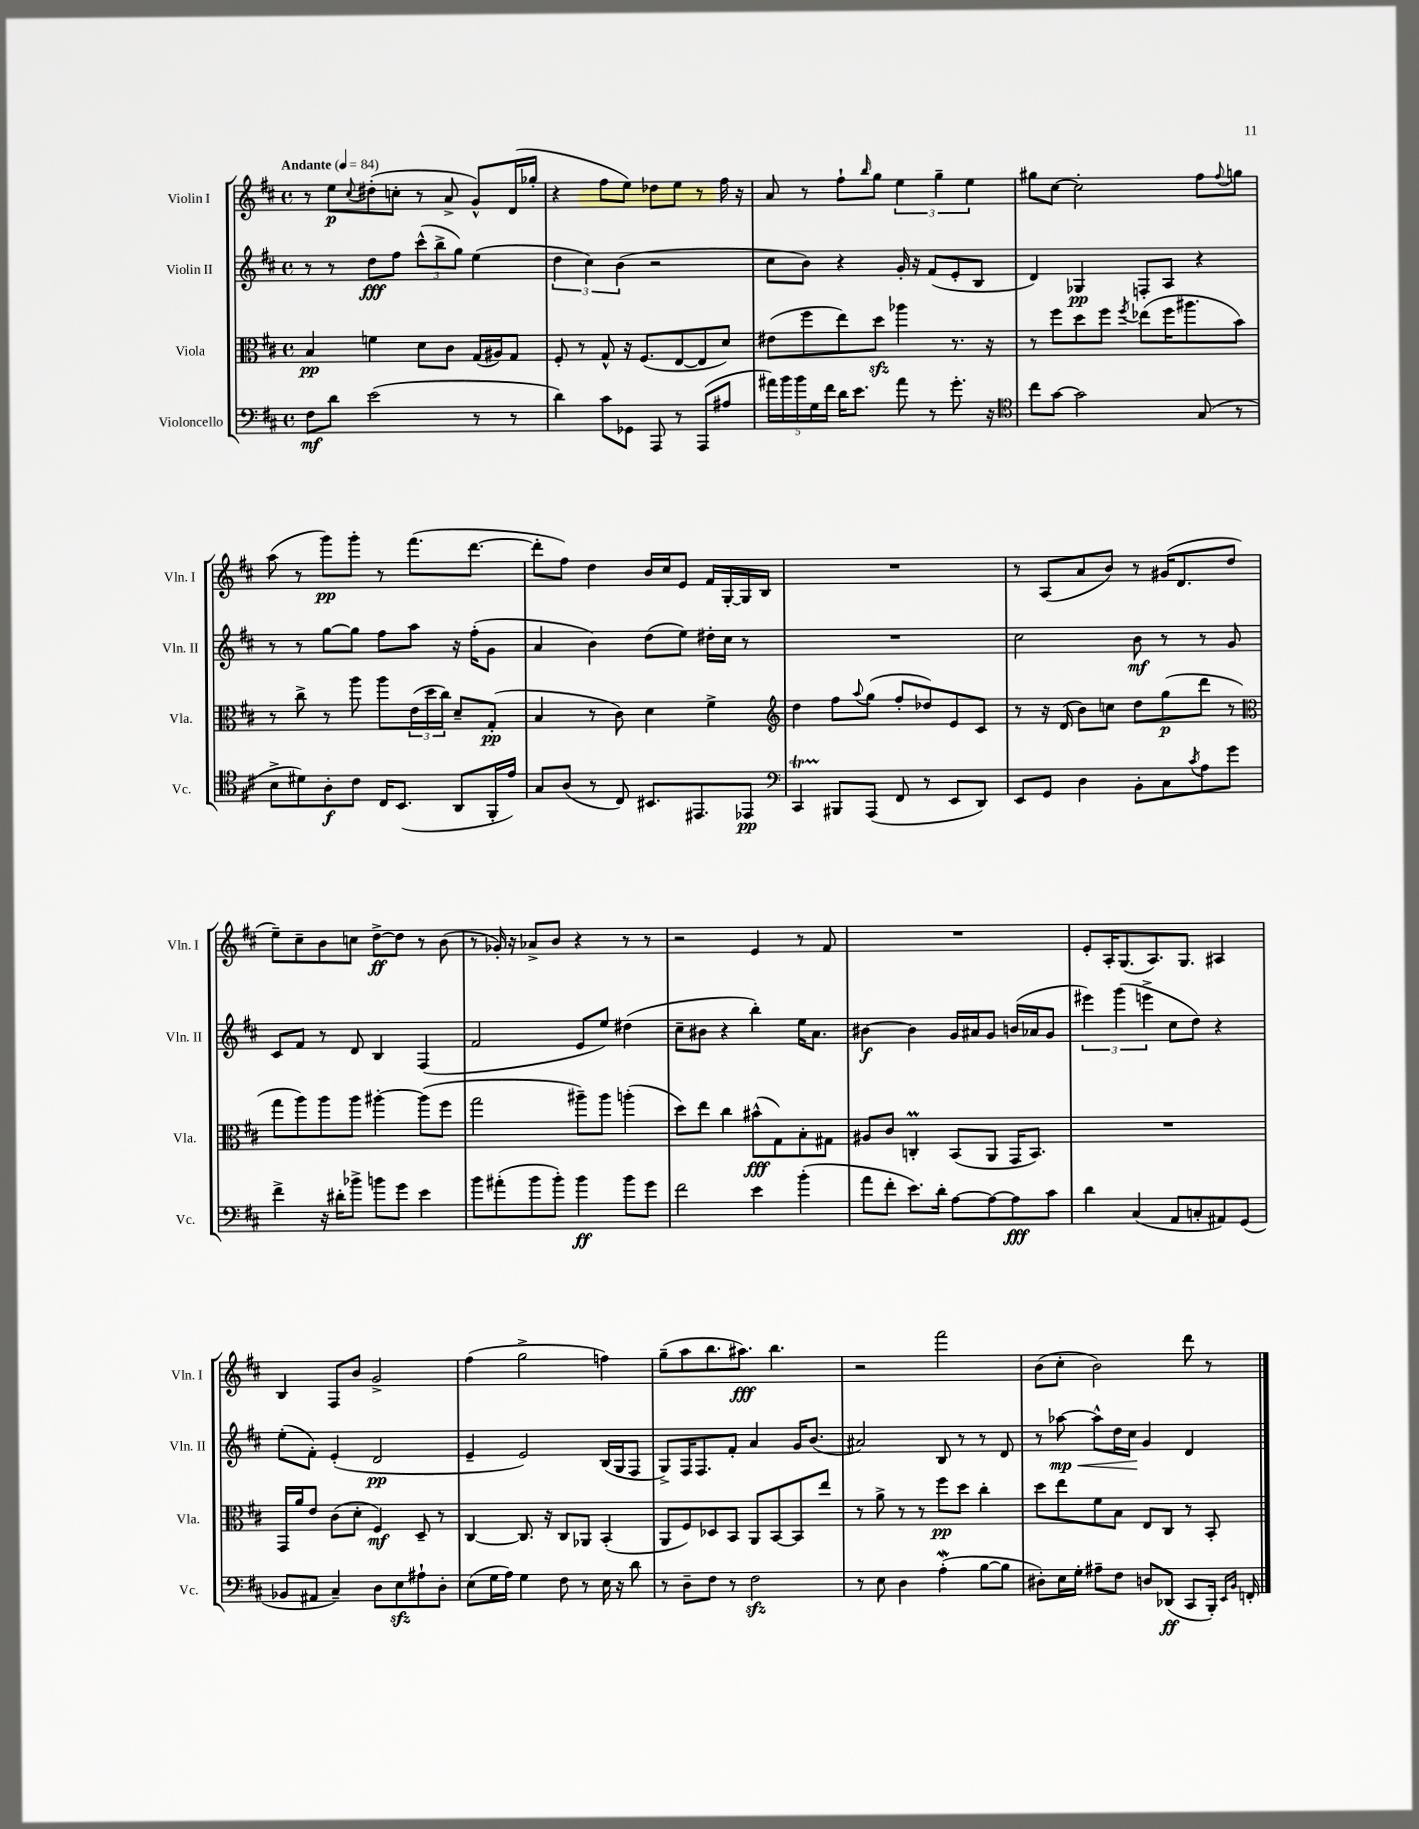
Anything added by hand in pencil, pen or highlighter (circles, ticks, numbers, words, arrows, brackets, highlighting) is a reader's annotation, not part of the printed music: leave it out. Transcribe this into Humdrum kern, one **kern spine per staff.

**kern	**kern	**kern	**kern
*staff4	*staff3	*staff2	*staff1
*clefF4	*clefC3	*clefG2	*clefG2
*k[f#c#]	*k[f#c#]	*k[f#c#]	*k[f#c#]
*M4/4	*M4/4	*M4/4	*M4/4
*met(c)	*met(c)	*met(c)	*met(c)
*MM84	*MM84	*MM84	*MM84
8F#\L	4B/	8r	8r
8d\J	.	8r	8ee\L
.	.	.	8qqcc#/
(2e\	4f\	8dd\L	(8dd#'\
.	.	8ff#\J	8cc'\J
.	8d\L	(12ccc#^^\L	8r
.	.	12bb^\	.
.	8c#\J	.	8a^/
.	.	12gg\J)	.
8r	(16G/LL	(4ee\	8g^^/L)
.	16A#/J)	.	.
8r	8G/J	.	(16d/L
.	.	.	16gg-'/JJ
=	=	=	=
4d\)	8F#'/	6dd\	4r
.	8r	.	.
.	.	6cc#\)	.
8c#\L	8G^^/	.	8ff#\L
.	.	(6b\	.
8GG-\J	16r	.	8ee\J)
.	(8.F#/L	.	.
8AAA/	.	2r	8dd-\L
8r	[8E/	.	8ee\J
(8AAA/L	8E/]	.	8r
8A#/J	8d/J)	.	16ff#\
.	.	.	16r
=	=	=	=
20a#\LL)	(8e#\L	8cc#\L	8a/
20b\	.	.	.
20b\	.	.	.
.	8ff#\	8b\J)	8r
20G\	.	.	.
20f#\JJ	.	.	.
16d\LK	8ee\)	4r	8ff#`\L
8.e\J	.	.	.
.	.	.	16qqbb/
.	8dd\J	.	8gg\J
8a#\	4aa-\	16g'/	6ee\
.	.	16r	.
8r	.	(8f#/L	.
.	.	.	6gg~\
8.g'\	8.r	8e'/	.
.	.	.	6ee\
.	.	8B/J	.
16r	16r	.	.
=	=	=	=
*clefC4	*	*	*
8cc#\L	8r	4d/)	8gg#\L
[8g\J	8ff#\L	.	[8cc#\J
2g\]	8dd\	4G-/	2cc#'\]
.	8ff#\J	.	.
.	8qff#/	.	.
.	(8ee-\L	8F'/L	.
.	16ff#\K	8A/J	.
.	8.aa#\	.	.
(8G/	.	4r	8ff#\L
.	.	.	8qqff#/
8r	8b\J)	.	8gg\J
=	=	=	=
8B^\L	8r	8r	(8aa\
8d#\)	8cc#^\	8r	8r
8A'\	8r	[8gg\L	8ggg\L)
8c#\J	8aa\	8gg\]J	8ggg'\J
16C#/LK	8aa\L	8ff#\L	8r
(8.BB/J	.	.	.
.	(24e\L	8aa\J	(8.fff#\L
.	24dd\	.	.
.	24cc#\JJ)	.	.
8AA/L	8d~/L	16r	.
.	.	(16ff#'\LK	[8.ddd\J
16FF#'/L	(8G'/J	8g\J	.
16e/JJ)	.	.	.
=	=	=	=
8G/L	4B/	4a/	8ddd'\]L
(8A/J	.	.	8ff#\J)
8r	8r	4b\)	4dd\
8C#/)	8c#\)	.	.
8.BB#/L	4d\	(8dd\L	16b/LL
.	.	.	16cc#/J
.	.	8ee\J)	8e/J
8.EE#/	.	.	.
.	4f#^\	16dd#'\LL	16f#/LL
.	.	16cc#\JJ	[16G'/
8EE-/J	.	8r	16G/]
.	.	.	16B/JJ
=	=	=	=
*clefF4	*clefG2	*	*
4CC#/	4dd\	1r	1r
8BBB#/L	8ff#\L	.	.
.	8qqaa/	.	.
(8AAA/J	(8gg\J	.	.
8FF#/	8ff#'/L	.	.
8r	8dd-/)	.	.
8EE/L	8e/	.	.
8DD/J)	8c#/J	.	.
=	=	=	=
8EE/L	8r	2cc#\	8r
8GG/J	16r	.	(8A/L
.	(16d/	.	.
4D\	8b\L)	.	8a/
.	8cc\J	.	8b/J)
8BB'\L	8dd\L	8b\	8r
8C#\	(8gg\	8r	(16g#/LK
.	.	.	8.d/
8qc#/	.	.	.
8A\	8ddd\J	8r	.
8g\J	8r	8g/	8dd/J
=	=	=	=
*	*clefC3	*	*
4f#^\	8gg\L	8c#/L	8ee~\L)
.	8aa\)	8f#/J	8cc#~\
16r	8aa\	8r	8b\
16d#'\LK	.	.	.
8b-^\J	8aa\J	8d/	8cc\J
8b\L	[4aa#'\	4B/	[8dd^\L
8g\J	.	.	8dd\]J
4e\	(8aa#\]L	(4F#/	8r
.	8ff#\J	.	(8b\
=	=	=	=
8b\L	2gg\	2f#/	8r
(8a#'\	.	.	16g-'/)
.	.	.	16r
8b\	.	.	8a-^/L
8b'\J)	.	.	8b/J
4b\	8aa#~\L)	8e/L	4r
.	8aa#\J	8ee/J)	.
8b\L	(4aa'\	(4dd#\	8r
8g\J	.	.	8r
=	=	=	=
2f#\	8dd\L)	8cc#~\L	2r
.	8ee\J	8b#\J	.
.	4cc#\	4r	.
4e\	(8b#^^\L	4bb'\)	4e/
.	8G\)	.	.
(4b'\	8B'\	16ee\LK	8r
.	.	8.a\J	.
.	8G#\J	.	8f#/
=	=	=	=
8a\L	8A#/L	[4b#\	1r
8f#'\J	8c#/J	.	.
8.e\L)	4C'/	4b#\]	.
16d'\Jk	.	.	.
[8A\L	(8BB/L	16g/LL	.
.	.	16a#/J	.
8A\_	8AA/J	8g/J	.
8A\]	16GG/LK	(16b/LL	.
.	8.BB/J)	16a-/J	.
8c#\J	.	8g/J	.
=	=	=	=
4d\	1r	6eee#\)	8e'/L
.	.	.	16A'/K
.	.	(6ggg\	.
.	.	.	(8.G/
(4C#/	.	.	.
.	.	6eee^\	.
.	.	.	8.A/)
8AA/L	.	8cc#\L	.
.	.	.	8.G/J
8C'/	.	8dd\J)	.
8AA#/)	.	4r	4A#/
(8GG/J	.	.	.
=	=	=	=
8BB-/L	16GG/LL	(8ee'\L	4B/
.	16a/J	.	.
8AA#/J	8e/J	8f#'\J)	.
4C#~/)	(8c#\L	(4e'/	8F#/L
.	8d'\J	.	8b/J
8D\L	4F#/)	2d/	2g^/
8E\	.	.	.
8A#`\	8D~/	.	.
8D'\J	8r	.	.
=	=	=	=
(8E\L	[4C#/	4e~/	(4ff#\
16G\L	.	.	.
16A\JJ)	.	.	.
4G\	8.C#/]	2e/)	2gg^\
.	16r	.	.
8F#\	8C#/L	.	.
8r	8AA-/J	.	.
16E\	(4BB'/	(16B/LL	4ff\)
16r	.	16G/J	.
8d\	.	8F#/J	.
=	=	=	=
8r	8AA/L	8G^/L)	(8gg~\L
8D~\L	8F#/)	16F#/K	8aa\
.	.	8.F#/	.
8F#\J	8D-/	.	8.bb\
8r	8BB/J	8f#'/J	.
.	.	.	8.aa#\J)
2F#\	8AA/L	4a/	.
.	[8BB/	.	4.bb\
.	8BB/]	16g/LK	.
.	.	(8.b/J	.
.	8ee/J	.	.
=	=	=	=
8r	8r	2a#/)	2r
8E\	8a^\	.	.
4D\	8r	.	.
.	8r	.	.
(4A'\	8ff#\L	8B/	2fff#\
.	8dd\J	8r	.
[8B\L	4cc#'\	8r	.
8B\]J	.	8d/	.
=	=	=	=
8D#'\L)	8dd\L	8r	(8b\L
16E\L	8ee\	[8aa-\	8cc#'\J
16G'\JJ	.	.	.
8A#~\L	8f#\	8aa-^^\]L	2b\)
8F#\J	8B\J	16dd\L	.
.	.	16cc#\JJ	.
8D/L	8E/L	4g/	.
(8DD-/J	8C#/J	.	.
8CC#/L	8r	4d/	8ddd\
16BBB'/Jk)	8BB'/	.	8r
16qqEE/LL	.	.	.
16qqBB/JJ	.	.	.
16FF'/	.	.	.
==	==	==	==
*-	*-	*-	*-
